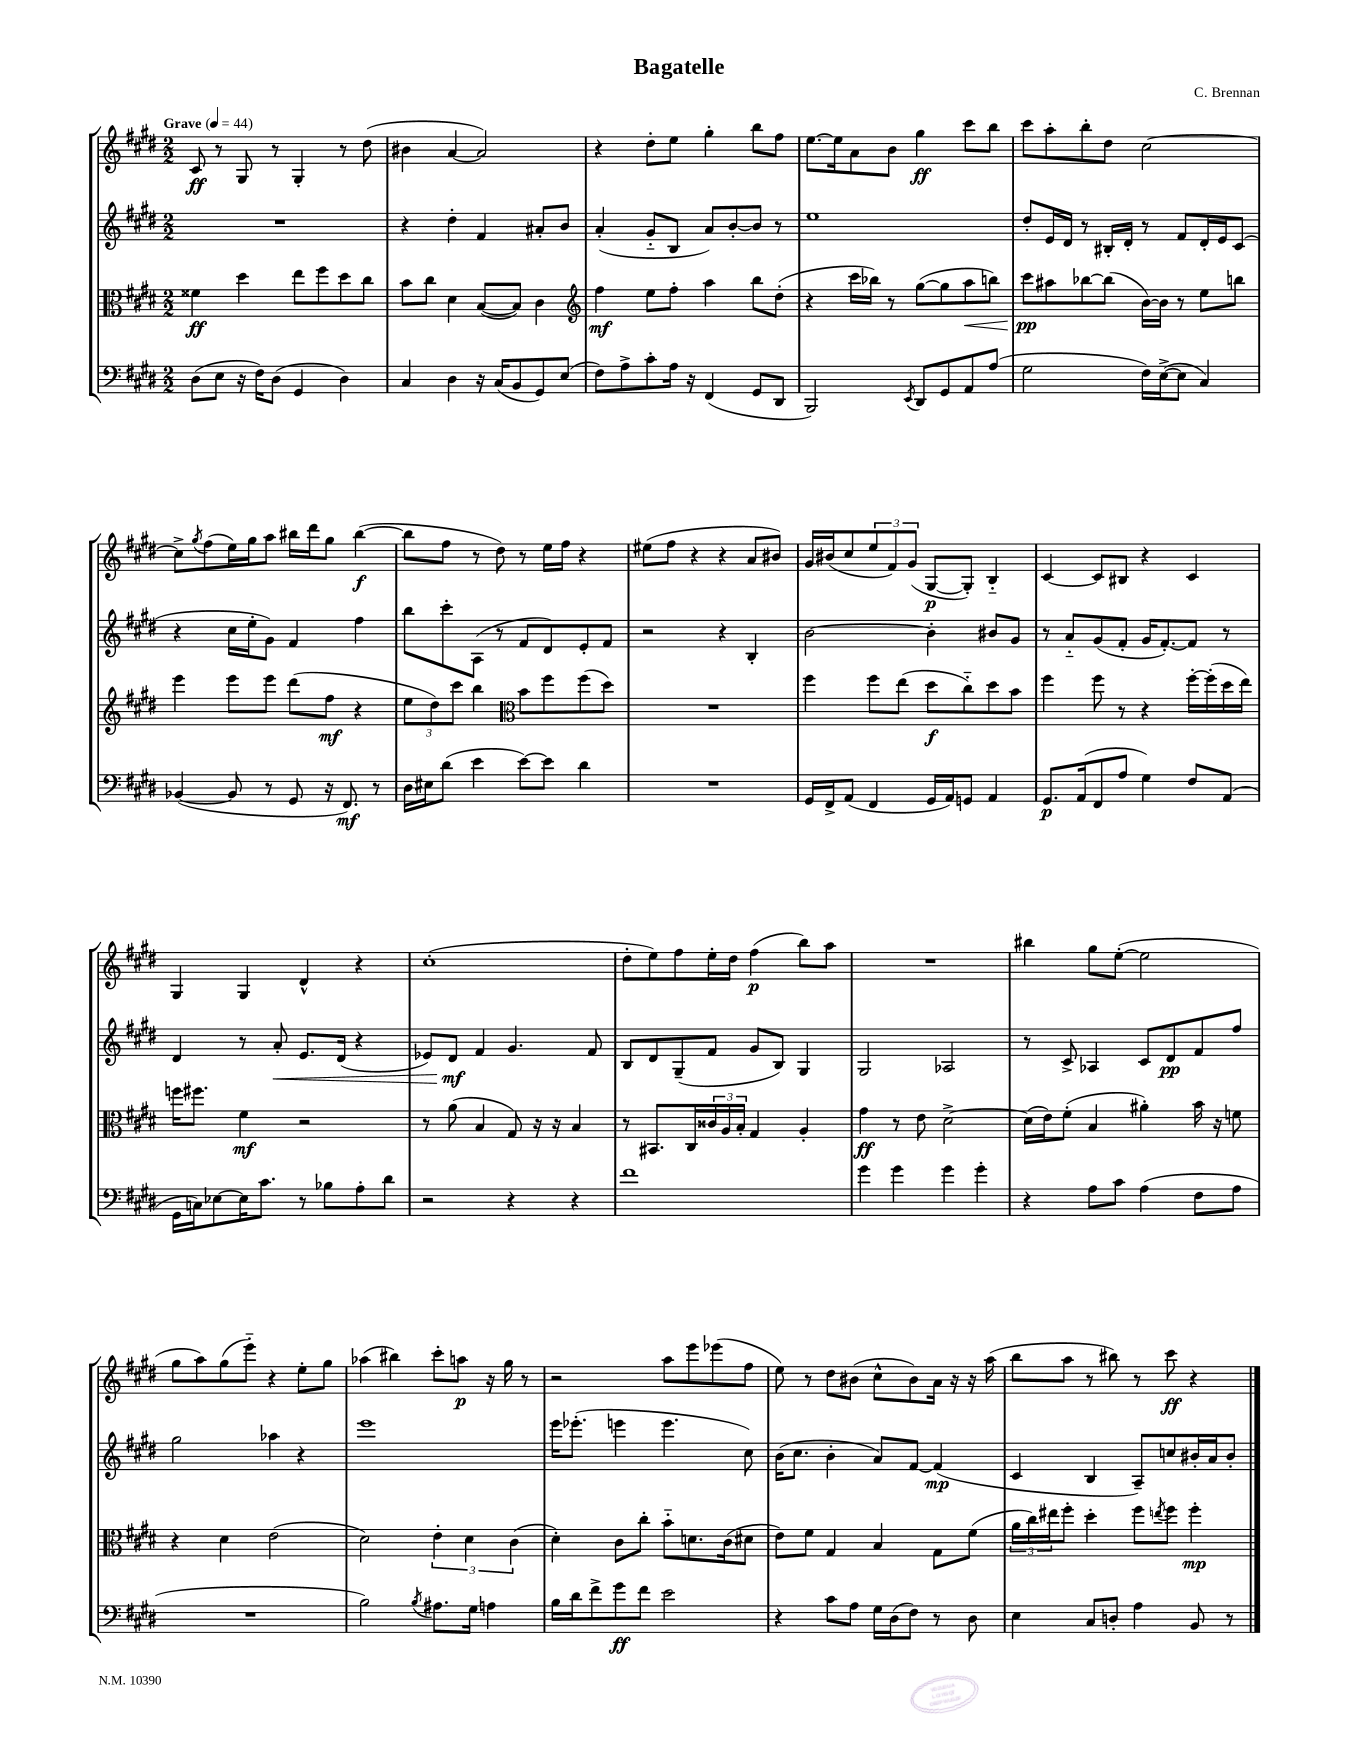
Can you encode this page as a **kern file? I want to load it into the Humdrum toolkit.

**kern	**kern	**kern	**kern
*staff4	*staff3	*staff2	*staff1
*clefF4	*clefC3	*clefG2	*clefG2
*k[f#c#g#d#]	*k[f#c#g#d#]	*k[f#c#g#d#]	*k[f#c#g#d#]
*M2/2	*M2/2	*M2/2	*M2/2
*MM44	*MM44	*MM44	*MM44
(8D#	4f##	1r	8c#
8E	.	.	8r
16r	4dd#	.	8G#
16F#)	.	.	.
(8D#	.	.	8r
4GG#	8ee	.	4G#'
.	8ff#	.	.
4D#)	8dd#	.	8r
.	8cc#	.	(8dd#
=	=	=	=
4C#	8b	4r	4b#
.	8cc#	.	.
4D#	4d#	4dd#'	[4a
16r	([8B	4f#	2a])
(16C#	.	.	.
8BB	8B])	.	.
8GG#)	4c#	8a#'	.
(8E	.	8b	.
=	=	=	=
*	*clefG2	*	*
8F#)	4ff#	(4a'	4r
8A^	.	.	.
8c#'	8ee	8g#'~	8dd#'
16A	8ff#'	8B	8ee
16r	.	.	.
(4FF#	4aa	8a)	4gg#'
.	.	[8b'	.
8GG#	8bb	8b]	8bb
8DD#	(8dd#'	8r	8ff#
=	=	=	=
2BBB)	4r	1ee	[8.ee
.	.	.	16ee]
.	16ccc#	.	8a
.	16bb-)	.	.
.	8r	.	8b
8qEE	.	.	.
8DD#	([8gg#	.	4gg#
8GG#	8gg#]	.	.
8AA	8aa	.	8ccc#
(8A	8bb)	.	8bb
=	=	=	=
2G#	8ccc#	8dd#'	8ccc#
.	8aa#	16e	8aa'
.	.	16d#	.
.	[8bb-	8r	8bb'
.	(8bb-]	16B#'	8dd#
.	.	16d#'	.
16F#)	[16b)	8r	[2cc#
([16E^	16b]	.	.
8E]	8r	8f#	.
4C#)	8ee	16d#'	.
.	.	16e	.
.	8bb	(8c#	.
=	=	=	=
([4BB-	4eee	4r	8cc#^]
.	.	.	8qgg#
.	.	.	(8ff#
8BB-]	8eee	16cc#	16ee)
.	.	16ee'	16gg#
8r	8eee	8g#)	8aa
8GG#	(8ddd#	4f#	16bb#
.	.	.	16ddd#
16r	8ff#	.	8gg#
8.FF#)	.	.	.
.	4r	4ff#	([4bb#
8r	.	.	.
=	=	=	=
16D#	12ee	8bb	8bb#]
16E#	.	.	.
.	12dd#)	.	.
(8d#	.	8ccc#'	8ff#
.	12ccc#	.	.
4e	4bb	(8A	8r
.	.	8r	8dd#)
*	*clefC3	*	*
[8e)	8b	8f#	8r
8e]	8ff#	8d#)	16ee
.	.	.	16ff#
4d#	(8ff#	8e'	4r
.	8dd#)	8f#	.
=	=	=	=
1r	1r	2r	(8ee#
.	.	.	8ff#
.	.	.	4r
.	.	4r	4r
.	.	4B'	8a
.	.	.	8b#)
=	=	=	=
16GG#	4ff#	[2b	16g#
16FF#^	.	.	(16b#
(8AA	.	.	8cc#
4FF#	8ff#	.	12ee
.	.	.	12f#)
.	(8ee	.	.
.	.	.	(12g#
16GG#	8dd#	4b']	[8G#
16AA)	.	.	.
8GG	8cc#'~)	.	8G#'])
4AA	8dd#	8b#	4B'~
.	8b	8g#	.
=	=	=	=
8.GG#	4ff#	8r	[4c#
.	.	8a'~	.
(16AA	.	.	.
8FF#	8ff#	(8g#	8c#]
8A	8r	8f#'	8B#
4G#)	4r	16g#	4r
.	.	[8.f#')	.
8F#	[16ff#'	8f#]	4c#
.	(16ff#']	.	.
(8AA	16dd#	8r	.
.	16ee)	.	.
=	=	=	=
16GG#	16ff	4d#	4G#
16C)	8.ff#	.	.
[8E-	.	.	.
16E-]	4f#	8r	4G#
8.c#	.	.	.
.	.	8a'	.
8r	2r	8.e	4d#^^
8B-	.	.	.
.	.	(16d#	.
8A'	.	4r	4r
8d#	.	.	.
=	=	=	=
2r	8r	8e-)	(1cc#'
.	(8a	8d#	.
.	4B	4f#	.
4r	8G#)	4.g#	.
.	16r	.	.
.	16r	.	.
4r	4B	.	.
.	.	8f#	.
=	=	=	=
1f#	8r	8B	8dd#'
.	8.BB#	8d#	8ee)
.	.	(8G#~	8ff#
.	16C#	.	.
.	24c##	8f#	16ee'
.	24A	.	.
.	.	.	16dd#
.	24B'	.	.
.	4G#	8g#	(4ff#
.	.	8B)	.
.	4A'	4G#	8bb)
.	.	.	8aa
=	=	=	=
4g#	4g#	2G#	1r
4g#	8r	.	.
.	8e	.	.
4g#	[2d#^	2A-	.
4g#'	.	.	.
=	=	=	=
4r	(16d#]	8r	4bb#
.	16e)	.	.
.	(8f#'	8c#^	.
8A	4B	4A-	8gg#
8c#	.	.	([8ee'
(4A	4a#')	8c#	2ee]
.	.	8d#	.
8F#	16b	8f#	.
.	16r	.	.
8A	8f	8ff#	.
=	=	=	=
1r	4r	2gg#	8gg#
.	.	.	8aa)
.	4d#	.	(8gg#
.	.	.	8eee'~)
.	(2e	4aa-	4r
.	.	4r	8ee'
.	.	.	8gg#
=	=	=	=
2B)	2d#)	1eee	(4aa-
.	.	.	4bb#)
8qB	.	.	.
8.A#	6e'	.	8ccc#'
.	.	.	8aa
.	6d#	.	.
16G#	.	.	.
4A	.	.	16r
.	.	.	16gg#
.	(6c#	.	.
.	.	.	8r
=	=	=	=
16B	4d#')	16eee	2r
16d#	.	(8.eee-'	.
8f#^	.	.	.
8g#	8c#	4eee	.
8f#	8cc#'	.	.
2e	8b'~	4.eee	8aa
.	8.d	.	8eee
.	.	.	(8eee-
.	(16c#	.	.
.	8d#	8cc#)	8ff#
=	=	=	=
4r	8e)	(16b	8ee)
.	.	8.cc#	.
.	8f#	.	8r
8c#	4G#	4b'	8dd#
8A	.	.	(8b#
16G#	4B	8a)	8cc#^^
(16D#	.	.	.
8F#)	.	[8f#	8b#)
8r	8G#	(4f#]	16a
.	.	.	16r
8D#	(8f#	.	16r
.	.	.	(16aa
=	=	=	=
4E	24a	4c#	8bb
.	24cc#)	.	.
.	24ee#	.	.
.	8ff#'	.	8aa
8C#	4dd#'	4B	8r
8D'	.	.	8bb#)
4A	8ff#	8A~)	8r
.	8qee	.	.
.	8ff#	8cc	8ccc#
8BB	4ff#'	16b#'	4r
.	.	16a	.
8r	.	8b#'	.
==	==	==	==
*-	*-	*-	*-
